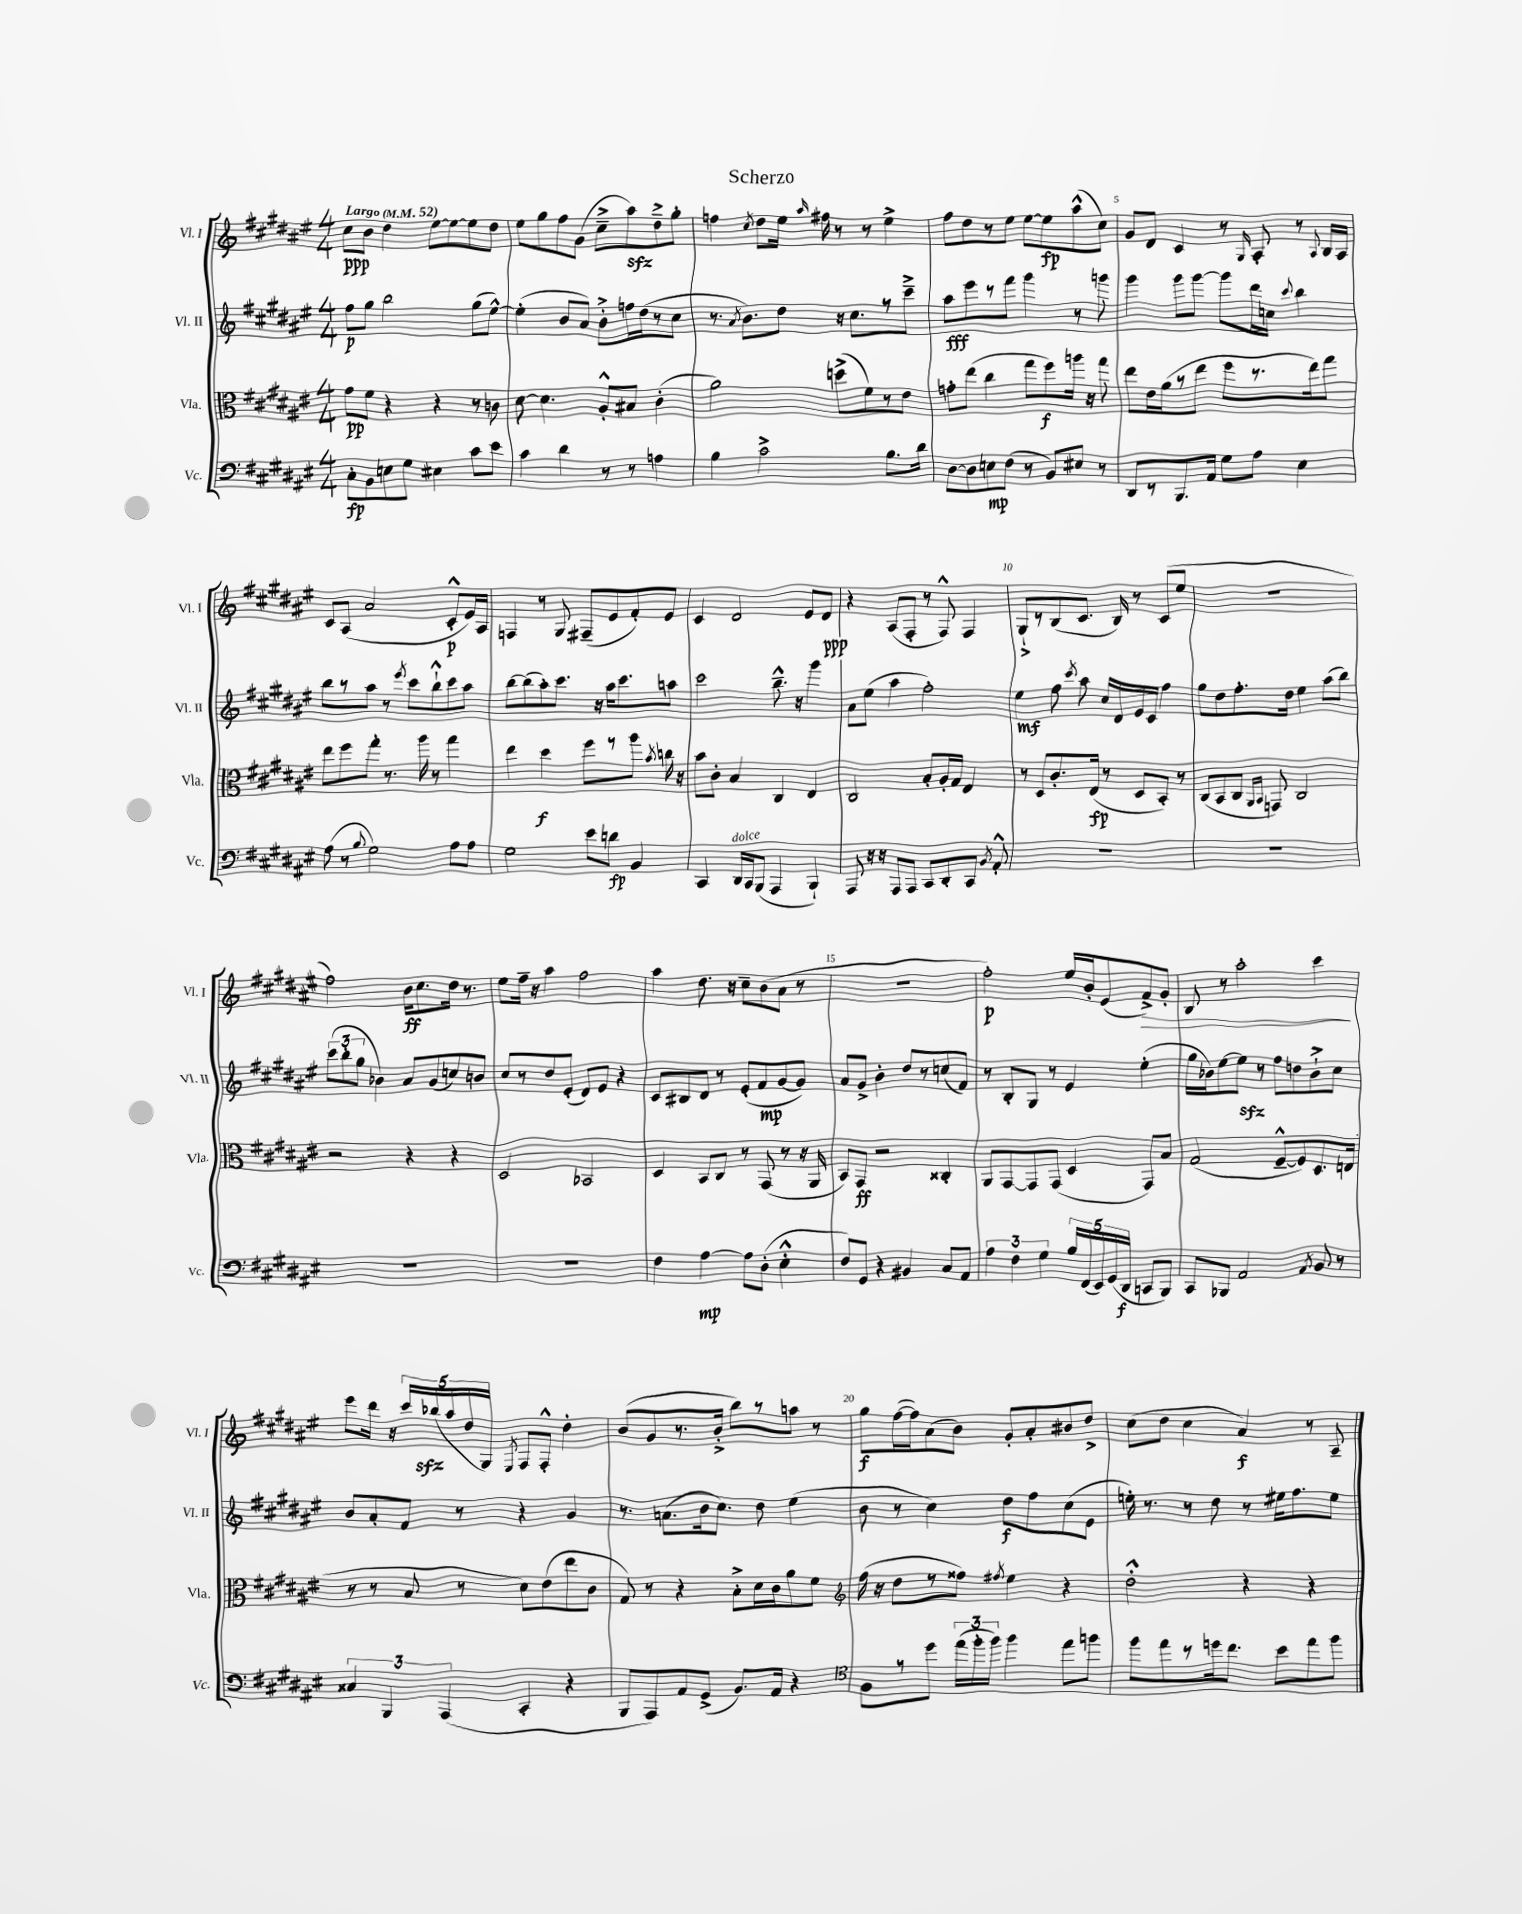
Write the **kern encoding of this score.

**kern	**dynam	**kern	**dynam	**kern	**dynam	**kern	**dynam
*part4	*part4	*part3	*part3	*part2	*part2	*part1	*part1
*staff4	*staff4	*staff3	*staff3	*staff2	*staff2	*staff1	*staff1
*I"Vc.	*	*I"Vla.	*	*I"Vl. II	*	*I"Vl. I	*
*I'Vc.	*	*I'Vla.	*	*I'Vl. II	*	*I'Vl. I	*
*clefF4	*	*clefC3	*	*clefG2	*	*clefG2	*
*k[f#c#g#d#a#e#]	*	*k[f#c#g#d#a#e#]	*	*k[f#c#g#d#a#e#]	*	*k[f#c#g#d#a#e#]	*
*M4/4	*	*M4/4	*	*M4/4	*	*M4/4	*
*MM52	*	*MM52	*	*MM52	*	*MM52	*
=1	=1	=1	=1	=1	=1	=1	=1
!	!	!	!	!	!	!LO:TX:a:B:t=Largo	!
8C#'\L	fp	8g#\L	pp	8ff#\L	p	8cc#\L	ppp
8BB\	.	8f#\J	.	8gg#\J	.	8b\J	.
8En\	.	4r	.	2bb\	.	4dd#\	.
8G#\J	.	.	.	.	.	.	.
4E#X\	.	4r	.	.	.	[8ee#\L	.
.	.	.	.	.	.	8ee#\_	.
8c#\L	.	8r	.	(8gg#\L	.	8ee#\]	.
8e#\J	.	8cn\	.	[8ee#^^\J)	.	8dd#\J	.
=2	=2	=2	=2	=2	=2	=2	=2
4c#\	.	[8d#\	.	(4ee#'\]	.	8ee#\L	.
.	.	4.d#\]	.	.	.	8gg#\	.
4d#\	.	.	.	8b/L	.	8ff#\	.
.	.	.	.	8a#/J)	.	(8g#\J	.
8r	.	8A#'^^/L	.	8b'^\L	.	8cc#~^\L	.
8r	.	8B#X/J	.	16ffn\L	.	8aa#zz\)	.
.	.	.	.	(16dd#\J	.	.	.
4An\	.	(4c#'\	.	8r	.	8dd#~^\	.
.	.	.	.	8cc#\J	.	8gg#'\J	.
=3	=3	=3	=3	=3	=3	=3	=3
4B\	.	2a#\)	.	8.r	.	4ffn\	.
.	.	.	.	8qa#/	.	.	.
.	.	.	.	8.b\L)	.	.	.
.	.	.	.	.	.	8qcc#/	.
2c#^\	.	.	.	.	.	8dd#\L	.
.	.	.	.	8dd#\J	.	16ee#\Jk	.
.	.	.	.	.	.	16qqaa#/	.
.	.	.	.	.	.	16ff#X\	.
.	.	(8ddn^\L	.	16r	.	8r	.
.	.	.	.	8.cc#\L	.	.	.
.	.	8f#\)	.	.	.	8r	.
8.B\L	.	8r	.	8r	.	4ee#^\	.
.	.	8e#\J	.	8ccc#~^\J	.	.	.
16d#\Jk	.	.	.	.	.	.	.
=4	=4	=4	=4	=4	=4	=4	=4
[8D#\L	.	8gn'\L	.	8aa#\L	fff	8ff#\L	.
8D#\]	.	(8ee#\J	.	8eee#\	.	8dd#\	.
8En\	mp	4cc#\	.	8r	.	8r	.
(8F#\J	.	.	.	8fff#\J	.	8ee#\J	.
8r	.	8gg#\L	.	4ggg#\	.	[8ee#\L	.
8BB/L)	.	8ff#\)	f	.	.	8ee#\]	fp
8E#X/J	.	16aan\Jk	.	8r	.	(8aa#^^\	.
.	.	16r	.	.	.	.	.
8r	.	8gg#\	.	8gggn\	.	8cc#\J)	.
=5	=5	=5	=5	=5	=5	=5	=5
8DD#/L	.	8ee#\L	.	4ggg#\	.	8g#/L	.
8r	.	16e#\L	.	.	.	8d#/J	.
.	.	(16a#\J	.	.	.	.	.
8.BBB/	.	8r	.	8ggg#\L	.	4c#/	.
.	.	8ee#\J	.	[8ggg#\J	.	.	.
16AA#/Jk	.	.	.	.	.	.	.
8G#\L	.	8ff#\L	.	8ggg#\L]	.	8r	.
.	.	.	.	.	.	16qqG#/	.
8A#\J	.	8.r	.	16ddd#\L	.	8A#'/	.
.	.	.	.	16ccn\JJ	.	.	.
.	.	.	.	8qqccc#/	.	.	.
4E#\	.	.	.	4bb\	.	8r	.
.	.	16ee#\k)	.	.	.	.	.
.	.	.	.	.	.	8qqA#/	.
.	.	8gg#\J	.	.	.	16B/LL	.
.	.	.	.	.	.	16A#/JJ	.
!!LO:LB:g=z
=6	=6	=6	=6	=6	=6	=6	=6
(8A#\	.	8ee#\L	.	8bb\L	.	8c#/L	.
8r	.	8ff#\	.	8r	.	(8A#/J	.
8qqB/	.	.	.	.	.	.	.
2G#\)	.	8gg#'\J	.	8aa#\J	.	2a#/	.
.	.	8.r	.	8r	.	.	.
.	.	.	.	8qeee#/	.	.	.
.	.	.	.	8ccc#\L	.	.	.
.	.	16aa#\	.	.	.	.	.
.	.	8r	.	8bb`^^\	.	.	.
8A#\L	.	4gg#\	.	8ccc#\	.	8c#'^^/L	p
8A#\J	.	.	.	8aa#\J	.	16e#/L)	.
.	.	.	.	.	.	16A#/JJ	.
=7	=7	=7	=7	=7	=7	=7	=7
2G#\	.	4ee#\	.	[8bb\L	.	4Fn/	.
.	.	.	.	(8bb\]	.	.	.
.	.	4dd#\	f	8aa#'\)	.	8r	.
.	.	.	.	8.ccc#\J	.	8G#/	.
8e#\L	.	8ff#\L	.	.	.	(8F#X~/L	.
.	.	.	.	16r	.	.	.
8dn\J	fp	8r	.	16aa#\KL	.	8e#/	.
.	.	.	.	8.ccc#\	.	.	.
4BB/	.	8aa#\J	.	.	.	8f#'/)	.
.	.	8qb/	.	.	.	.	.
.	.	16ccn\	.	8aan\J	.	8e#/J	.
.	.	16r	.	.	.	.	.
=8	=8	=8	=8	=8	=8	=8	=8
4CC#/	.	8b\L	.	2ccc#\	.	4c#/	.
.	.	8c#'\J	.	.	.	.	.
!LO:TX:a:i:t=dolce	!	!	!	!	!	!	!
16DD#/LL	.	4B/	.	.	.	2d#/	.
16CC#/J	.	.	.	.	.	.	.
(8BBB/J	.	.	.	.	.	.	.
4AAA#/	.	4C#/	.	8.bb~^^\	.	.	.
.	.	.	.	16r	.	.	.
4BBB`/)	.	4E#/	.	4ggg#\	.	8e#/L	.
.	.	.	.	.	.	8d#/J	ppp
=9	=9	=9	=9	=9	=9	=9	=9
8AAA#/	.	2C#/	.	8a#\L	.	4r	.
16r	.	.	.	(8ee#\J	.	.	.
16r	.	.	.	.	.	.	.
8AAA#/L	.	.	.	4aa#\	.	(8A#/L	.
8AAA#/J	.	.	.	.	.	8F#'/J	.
8CC#/L	.	8B'/L	.	2ff#'\)	.	8r	.
8DD#'/	.	16A#'/L	.	.	.	8F#^^/)	.
.	.	16G#/JJ	.	.	.	.	.
8CC#/J	.	4E#/	.	.	.	4F#/	.
8qBB/	.	.	.	.	.	.	.
8AA#'^^/	.	.	.	.	.	.	.
=10	=10	=10	=10	=10	=10	=10	=10
1r	.	8r	.	4ee#\	mf	8G#`^/L	.
.	.	8D#/L	.	.	.	8r	.
.	.	8.c#'/	.	8ff#\	.	(8B/	.
.	.	.	.	8qccc#/	.	.	.
.	.	.	.	8aa#\	.	8.c#/J	.
.	.	(16E#/Jk	fp	.	.	.	.
.	.	8r	.	16cc#/LL	.	.	.
.	.	.	.	16d#/	.	16B/)	.
.	.	8D#/L	.	16e#/	.	8r	.
.	.	.	.	16c#/JJ	.	.	.
.	.	8BB'/J)	.	4ff#\	.	(8c#/L	.
.	.	8r	.	.	.	8ee#/J	.
=11	=11	=11	=11	=11	=11	=11	=11
1r	.	(8C#/L	.	8gg#\L	.	1r	.
.	.	8BB/	.	8dd#\	.	.	.
.	.	8C#/J	.	8.ff#'\	.	.	.
.	.	16qqAA#/LL	.	.	.	.	.
.	.	16qqBB/JJ	.	.	.	.	.
.	.	8GGn/)	.	.	.	.	.
.	.	.	.	16dd#\Jk	.	.	.
.	.	2C#/	.	4ee#\	.	.	.
.	.	.	.	(8aa#\L	.	.	.
.	.	.	.	8bb\J)	.	.	.
!!LO:LB:g=z
=12	=12	=12	=12	=12	=12	=12	=12
1r	.	2r	.	(12ccc#\L	.	2ff#\)	.
.	.	.	.	12bb'\	.	.	.
.	.	.	.	12gg#\J	.	.	.
.	.	.	.	4b-X\)	.	.	.
.	.	4r	.	8a#/L	.	16b\KL	ff
.	.	.	.	.	.	8.cc#\	.
.	.	.	.	(8g#/	.	.	.
.	.	4r	.	8ccn/)	.	16dd#\Jk	.
.	.	.	.	.	.	8.r	.
.	.	.	.	8bn/J	.	.	.
=13	=13	=13	=13	=13	=13	=13	=13
1r	.	2D#/	.	8cc#/L	.	8ee#\L	.
.	.	.	.	8r	.	16ff#~\Jk	.
.	.	.	.	.	.	16r	.
.	.	.	.	8dd#/	.	4aa#\	.
.	.	.	.	(8e#'/J	.	.	.
.	.	2BB-X/	.	8d#/L)	.	2ff#\	.
.	.	.	.	8e#/J	.	.	.
.	.	.	.	4r	.	.	.
=14	=14	=14	=14	=14	=14	=14	=14
4F#\	.	4D#/	.	8c#/L	.	4aa#\	.
.	.	.	.	8B#X/	.	.	.
[4A#\	mp	8BB/L	.	8d#/J	.	8.dd#\	.
.	.	8C#/J	.	8r	.	.	.
.	.	.	.	.	.	16r	.
8A#\L]	.	8r	.	(8e#'/L	.	8cc#~\L	.
(8D#'\J	.	(8GG#/	.	8f#/	mp	(8b\	.
4E#'^^\	.	8r	.	[8g#/	.	8a#\J	.
.	.	16r	.	8g#/J])	.	8r	.
.	.	16AA#/	.	.	.	.	.
=15	=15	=15	=15	=15	=15	=15	=15
8F#/L)	.	8BB/L)	.	8a#/L	.	1r	.
8GG#/J	.	8GG#/J	ff	8g#^/J	.	.	.
4r	.	2r	.	4b'\	.	.	.
4BB#X/	.	.	.	8dd#/L	.	.	.
.	.	.	.	8r	.	.	.
8C#/L	.	4C##X'/	.	(8ccn/	.	.	.
8AA#/J	.	.	.	8f#/J)	.	.	.
=16	=16	=16	=16	=16	=16	=16	=16
6A#\	.	8AA#/L	.	8r	.	2ff#'\)	p
.	.	[8GG#/	.	8B'/L	.	.	.
6F#\	.	.	.	.	.	.	.
.	.	8GG#/]	.	8G#/J	.	.	.
6G#\	.	.	.	.	.	.	.
.	.	(8GG#/J	.	8r	.	.	.
20B/LL	.	4D#/	.	4e#/	.	16ee#/LL	.
(20FF#/	.	.	.	.	.	.	.
.	.	.	.	.	.	16b'/J	.
20EE#/)	.	.	.	.	.	.	.
.	.	.	.	.	.	(8e#/	.
(20GG#/	.	.	.	.	.	.	.
20DD#/JJ	f	.	.	.	.	.	.
!	!	!	!	!	!	!	!LO:HP:b
8CCn/L	.	8GG#/L)	.	(4ee#'\	.	8f#^/)	>
8BBB/J)	.	8B/J	.	.	.	8g#'/J	.
=17	=17	=17	=17	=17	=17	=17	=17
8CC#/L	.	(2G#/	.	16gg#\LL	.	8B/	.
.	.	.	.	16b-X\J)	.	.	.
8BBB-X/J	.	.	.	[8ee#\	.	8r	.
2AA#/	.	.	.	8ee#zz\J]	.	2aa#'\	.
.	.	.	.	8r	.	.	.
.	.	[8F#~^^/L	.	8ff#\L	.	.	.
.	.	8F#/])	.	8ddn\	.	.	.
8qAA#/	.	.	.	.	.	.	.
8BB/	.	8.D#/	.	8b-`^\	.	4ccc#\	.
8r	.	.	.	8cc#\J	.	.	.
.	.	(16En/Jk	.	.	.	.	.
.	.	.	.	.	.	.	]
!!LO:LB:g=z
=18	=18	=18	=18	=18	=18	=18	=18
6C##X/	.	8r	.	8b/L	.	8eee#\L	.
.	.	8r	.	8a#'/	.	16ddd#\Jk	.
6BBB/	.	.	.	.	.	.	.
.	.	.	.	.	.	16r	.
.	.	8B/	.	8f#/J	.	20ccc#/LL	.
.	.	.	.	.	.	(20bb-Xzz/	.
(6AAA#/	.	.	.	.	.	.	.
.	.	.	.	.	.	20aa#/	.
.	.	8r	.	8r	.	.	.
.	.	.	.	.	.	20dd#/	.
.	.	.	.	.	.	20G#/JJ)	.
.	.	.	.	.	.	8qE#/	.
4CC#'/	.	8d#\L)	.	4r	.	8F#/L	.
.	.	(8e#\	.	.	.	8F#'^^/J	.
4r	.	8ee#\	.	4g#/	.	4dd#'\	.
.	.	8c#\J	.	.	.	.	.
=19	=19	=19	=19	=19	=19	=19	=19
8BBB/L	.	8G#/)	.	8.r	.	(8b/L	.
8AAA#/)	.	8r	.	.	.	8g#/	.
.	.	.	.	(8.an\L	.	.	.
8AA#/	.	4r	.	.	.	8.r	.
(8GG#^/J	.	.	.	16b\k	.	.	.
.	.	.	.	8.cc#\J)	.	16b'^/Jk	.
8.BB/L)	.	8B'^\L	.	.	.	8bb\L)	.
.	.	16d#\L	.	8dd#\	.	8r	.
16AA#/Jk	.	16c#\J	.	.	.	.	.
4r	.	8a#\	.	(4ee#\	.	8aan\J	.
.	.	8f#\J	.	.	.	8r	.
=20	=20	=20	=20	=20	=20	=20	=20
*clefC4	*	*clefG2	*	*	*	*	*
8F#\L	.	(16ff#\	.	8b\	.	8gg#\L	f
.	.	16r	.	.	.	.	.
8r	.	8dd#\L	.	8r	.	([16ff#\L	.
.	.	.	.	.	.	16ff#\J])	.
8dd#\J	.	8r	.	4cc#\)	.	(8a#\	.
(24ee#\LL	.	8ff##X\J)	.	.	.	8b\J)	.
24ff#'\	.	.	.	.	.	.	.
24ff#\JJ)	.	.	.	.	.	.	.
.	.	8qff#X/	.	.	.	.	.
4ff#\	.	4ee#\	.	8dd#\L	f	8g#'/L	.
.	.	.	.	8ff#\	.	8a#'/	.
8ee#\L	.	4r	.	(8cc#\	.	8b#X/	.
8ffn\J	.	.	.	8e#\J	.	8dd#^/J	.
=21	=21	=21	=21	=21	=21	=21	=21
8ff#\L	.	2dd#'^^\	.	16een'\)	.	(8cc#\L	.
.	.	.	.	8.r	.	.	.
8ee#\	.	.	.	.	.	8dd#\J	.
8r	.	.	.	8r	.	4cc#\	.
16ddn\k	.	.	.	8dd#\	.	.	.
8.cc#\J	.	.	.	.	.	.	.
.	.	4r	.	8r	.	4a#/)	f
8b\L	.	.	.	16ee#X\KL	.	.	.
.	.	.	.	8.ff#\	.	.	.
8ee#\	.	4r	.	.	.	8r	.
8ff#\J	.	.	.	8ee#\J	.	8A#~/	.
==	==	==	==	==	==	==	==
*-	*-	*-	*-	*-	*-	*-	*-
